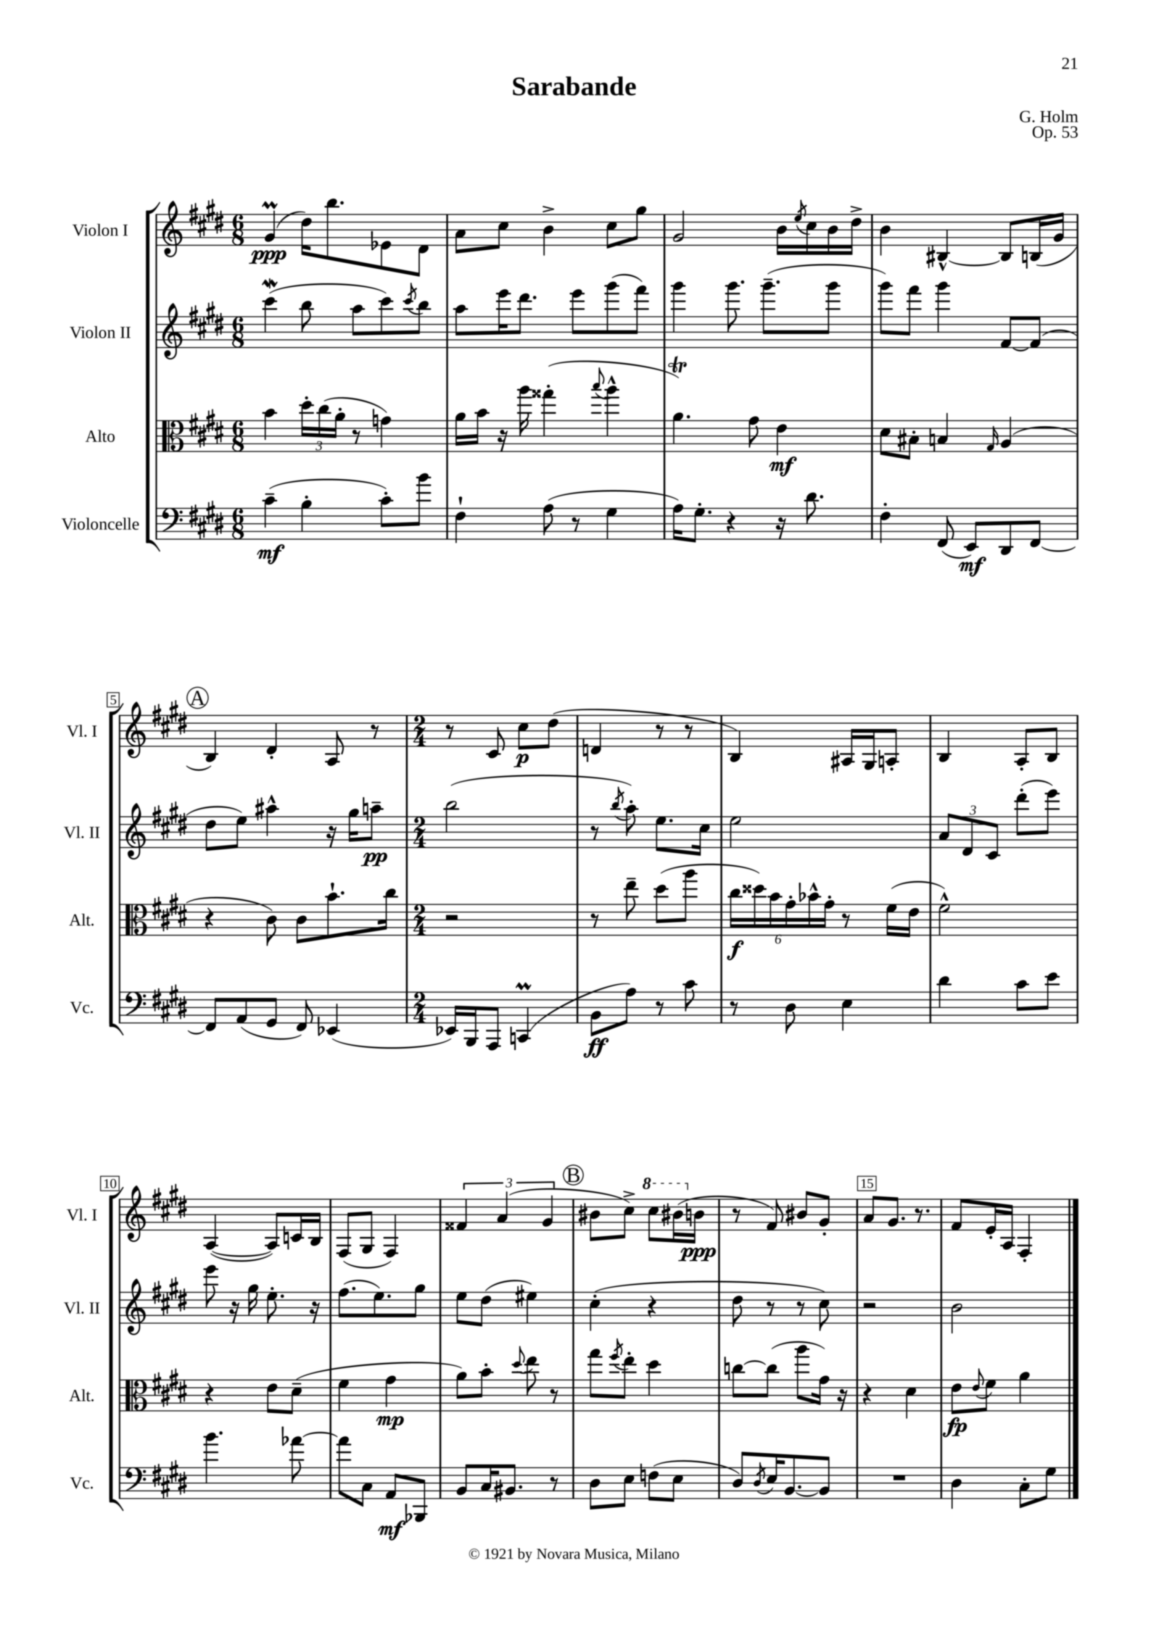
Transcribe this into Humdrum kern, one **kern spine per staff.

**kern	**kern	**kern	**kern
*staff4	*staff3	*staff2	*staff1
*clefF4	*clefC3	*clefG2	*clefG2
*k[f#c#g#d#]	*k[f#c#g#d#]	*k[f#c#g#d#]	*k[f#c#g#d#]
*M6/8	*M6/8	*M6/8	*M6/8
(4c#~\	4b\	(4ccc#\	(4g#/
4B'\	24dd#'\LL	8bb\	16dd#\LK)
.	(24cc#\	.	.
.	.	.	8.bb\
.	24a'\JJ	.	.
.	8r	8aa\L	.
8c#'\L)	4g\)	8ccc#\)	8e-\
.	.	8qccc#/	.
8b\J	.	8bb\J	8d#\J
=	=	=	=
4F#`\	16a\LL	8aa\L	8a\L
.	16b\JJ	.	.
.	16r	16eee\K	8cc#\J
.	16aa\	8.ddd#\J	.
(8A\	(4gg##'\	.	4b^\
8r	.	8eee\L	.
.	8qqbb/	.	.
4G#\	4aa^^\	(8ggg#\	8cc#\L
.	.	8fff#\J)	8gg#\J
=	=	=	=
16A\LK)	4.a\)	4ggg#\	2g#/
8.G#'\J	.	.	.
4r	.	8.ggg#\	.
.	8g#\	.	.
.	.	(8.ggg#~\L	.
16r	4e\	.	16b\LL
.	.	.	8qee/
8.d#\	.	.	16cc#\
.	.	8ggg#\J	16b\
.	.	.	16dd#^\JJ
=	=	=	=
4F#'\	8d#\L	8ggg#\L)	4b\
.	8B#'\J	8fff#\J	.
(8FF#/	4B/	4ggg#\	[4B#^^/
8EE/L)	.	.	.
.	16qqG#/	.	.
8DD#/	(4A/	[8f#/L	8B#/]L
[8FF#/J	.	(8f#/]J	(16B/L
.	.	.	16g#/JJ
=	=	=	=
8FF#/]L	4r	8dd#\L	4B/)
(8AA/	.	8ee\J)	.
8GG#/J	8c#\)	4aa#^^\	4d#'/
8FF#/)	8c#\L	.	.
(4EE-/	8.b`\	16r	8A/
.	.	16gg#\LK	.
.	.	8aa~\J	8r
.	16cc#\Jk	.	.
=	=	=	=
*M2/4	*M2/4	*M2/4	*M2/4
16EE-/LL)	2r	(2bb\	8r
16BBB/J	.	.	.
8AAA/J	.	.	8c#/
(4CC/	.	.	8cc#\L
.	.	.	(8dd#\J
=	=	=	=
8BB\L	8r	8r	4d/
.	.	8qbb/	.
8A\J)	8ee~\	8aa'\)	.
8r	(8dd#\L	8.ee\L	8r
8c#\	8aa\J	.	8r
.	.	16cc#\Jk	.
=	=	=	=
8r	24cc#\LL	2ee\	4B/)
.	24dd##\)	.	.
.	24b\	.	.
8D#\	24g#'\	.	.
.	24b-^^\	.	.
.	24g#'\JJ	.	.
4E\	8r	.	16A#/LL
.	.	.	16G#/J
.	(16f#\LL	.	8A'/J
.	16e\JJ	.	.
=	=	=	=
4d#\	2f#^^\)	12a/L	4B/
.	.	12d#/	.
.	.	12c#/J	.
8c#\L	.	(8ddd#'\L	8A'/L
8e\J	.	8eee\J)	8B/J
=	=	=	=
4.b\	4r	8eee\	([4A/
.	.	16r	.
.	.	16gg#\	.
.	8e\L	8.ee'\	8A/]L)
[8a-\	(8d#~\J	.	16c/L
.	.	16r	16B/JJ
=	=	=	=
8a-\]L	4f#\	(8.ff#\L	(8F#/L
8C#\J	.	.	8G#/J
.	.	8.ee\)	.
8AA/L	4g#\	.	4F#/)
8BBB-/J	.	8gg#\J	.
=	=	=	=
8BB/L	8a\L)	8ee\L	6f##/
16C#/K	8b'\J	(8dd#\J	.
.	.	.	(6a/
8.BB#/J	.	.	.
.	8qqdd#/	.	.
.	8ee\	4ee#\)	.
.	.	.	6g#/
8r	8r	.	.
=	=	=	=
8D#\L	8gg#\L	(4cc#'\	8b#\L
.	8qff#/	.	.
8E\J	8ee'\J	.	8cc#^\J)
(8F\L	4dd#\	4r	8ccc#\L
8E\J	.	.	(16bb#\L
.	.	.	16b\JJ
=	=	=	=
8D#/L)	[8cc\L	8dd#\	8r
8qD#/	.	.	.
16E/K	(8cc\]J	8r	8f#/)
[8.BB/	.	.	.
.	8aa\L	8r	8b#/L
8BB/]J	16g#\Jk)	8cc#\)	8g#'/J
.	16r	.	.
=	=	=	=
2r	4r	2r	8a/L
.	.	.	8.g#/J
.	4d#\	.	.
.	.	.	8.r
=	=	=	=
4D#\	8e\L	2b\	8f#/L
.	8qqe/	.	.
.	8f#\J	.	16e'/L
.	.	.	16A/JJ
8C#'\L	4a\	.	4F#'/
8G#\J	.	.	.
==	==	==	==
*-	*-	*-	*-
